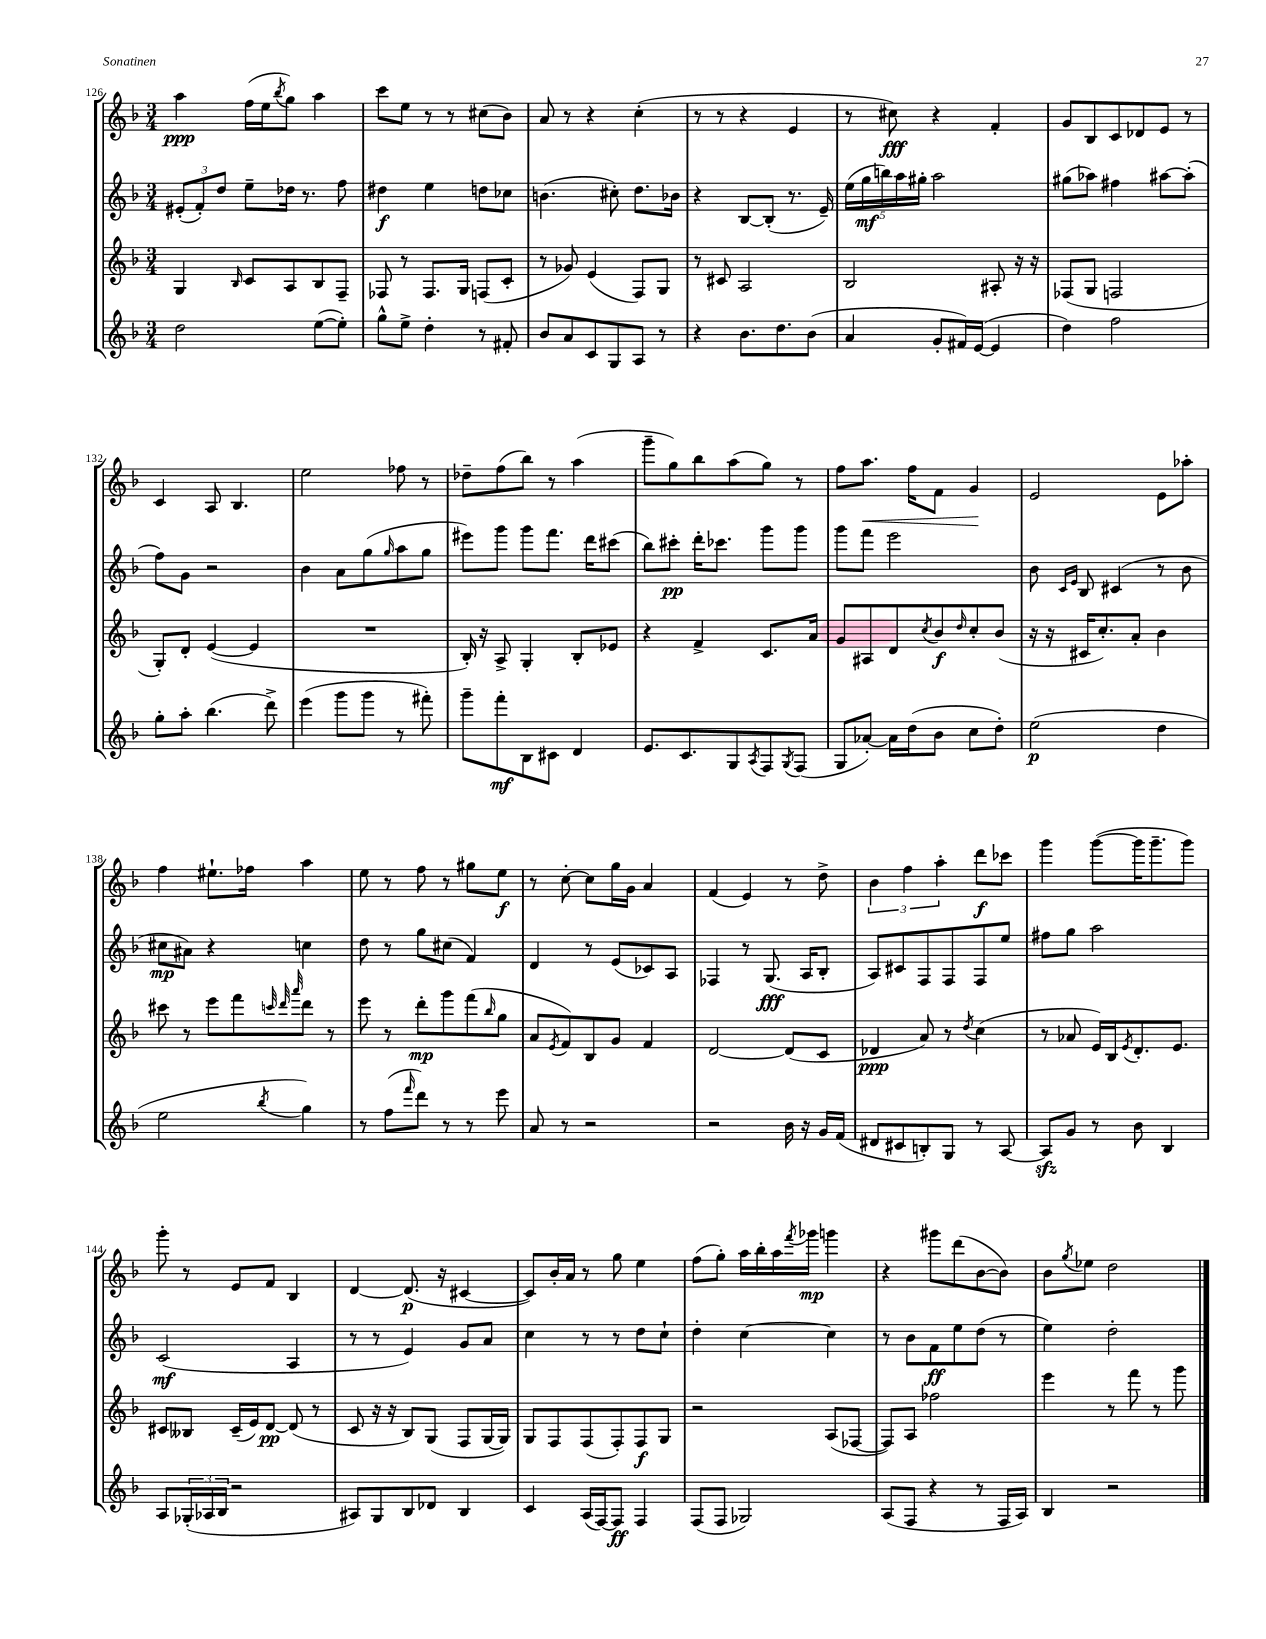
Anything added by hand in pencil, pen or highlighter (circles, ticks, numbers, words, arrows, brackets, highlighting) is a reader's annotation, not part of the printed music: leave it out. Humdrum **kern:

**kern	**dynam	**kern	**dynam	**kern	**dynam	**kern	**dynam
*part4	*part4	*part3	*part3	*part2	*part2	*part1	*part1
*staff4	*staff4	*staff3	*staff3	*staff2	*staff2	*staff1	*staff1
*clefG2	*	*clefG2	*	*clefG2	*	*clefG2	*
*k[b-]	*	*k[b-]	*	*k[b-]	*	*k[b-]	*
*M3/4	*	*M3/4	*	*M3/4	*	*M3/4	*
=126	=126	=126	=126	=126	=126	=126	=126
2dd\	.	4G/	.	(12e#X'/L	.	4aa\	ppp
.	.	.	.	12f'/)	.	.	.
.	.	.	.	12dd/J	.	.	.
.	.	16qqB-/	.	.	.	.	.
.	.	8c/L	.	8ee~\L	.	(16ff\LL	.
.	.	.	.	.	.	16ee\J	.
.	.	.	.	.	.	8qbb-/	.
.	.	8A/	.	16dd-X\Jk	.	8gg\J)	.
.	.	.	.	8.r	.	.	.
([8ee\L	.	8B-/	.	.	.	4aa\	.
8ee'\J])	.	8F~/J	.	8ff\	.	.	.
=127	=127	=127	=127	=127	=127	=127	=127
8gg^^\L	.	8F-X/	.	4dd#X\	f	8ccc\L	.
8ee^\J	.	8r	.	.	.	8ee\J	.
4dd'\	.	8.F-/L	.	4ee\	.	8r	.
.	.	.	.	.	.	8r	.
.	.	16G/Jk	.	.	.	.	.
8r	.	(8Fn/L	.	8ddn\L	.	(8cc#X\L	.
8f#X'/	.	8c'/J	.	8cc-X\J	.	8b-\J)	.
=128	=128	=128	=128	=128	=128	=128	=128
8b-/L	.	8r	.	(4.bn\	.	8a/	.
8a/	.	8g-X/)	.	.	.	8r	.
8c/	.	(4e/	.	.	.	4r	.
8G/	.	.	.	8cc#X'\)	.	.	.
8A/J	.	8F/L)	.	8.dd\L	.	(4cc'\	.
8r	.	8G/J	.	.	.	.	.
.	.	.	.	16b-X\Jk	.	.	.
=129	=129	=129	=129	=129	=129	=129	=129
4r	.	8r	.	4r	.	8r	.
.	.	8c#X/	.	.	.	8r	.
8.b-\L	.	2A/	.	[8B-/L	.	4r	.
.	.	.	.	(8B-'/J]	.	.	.
8.dd\	.	.	.	.	.	.	.
.	.	.	.	8.r	.	4e/	.
(8b-\J	.	.	.	.	.	.	.
.	.	.	.	16e~/)	.	.	.
=130	=130	=130	=130	=130	=130	=130	=130
4a/	.	2B-/	.	(20ee\LL	.	8r	.
.	.	.	.	20gg\	mf	.	.
.	.	.	.	20bbn\)	.	.	.
.	.	.	.	.	.	8cc#X\)	fff
.	.	.	.	20aa\	.	.	.
.	.	.	.	20gg#X'\JJ	.	.	.
8g'/L	.	.	.	2aa\	.	4r	.
16f#X/L)	.	.	.	.	.	.	.
([16e/JJ	.	.	.	.	.	.	.
4e/]	.	8A#X'/	.	.	.	4f'/	.
.	.	16r	.	.	.	.	.
.	.	16r	.	.	.	.	.
=131	=131	=131	=131	=131	=131	=131	=131
4dd\)	.	(8F-X/L	.	(8gg#X\L	.	8g/L	.
.	.	8G/J	.	8aa-X\J)	.	8B-/	.
2ff\	.	2Fn/	.	4ff#X\	.	8c/	.
.	.	.	.	.	.	8d-X/	.
.	.	.	.	[8aa#X\L	.	8e/J	.
.	.	.	.	(8aa#'\J]	.	8r	.
!!LO:LB:g=z
=132	=132	=132	=132	=132	=132	=132	=132
8gg'\L	.	8G'/L)	.	8ff\L)	.	4c/	.
8aa'\J	.	8d'/J	.	8g\J	.	.	.
(4.bb-\	.	([4e/	.	2r	.	8A/	.
.	.	.	.	.	.	4.B-/	.
.	.	4e/]	.	.	.	.	.
8ddd^\)	.	.	.	.	.	.	.
=133	=133	=133	=133	=133	=133	=133	=133
(4eee\	.	2.r	.	4b-\	.	2ee\	.
8ggg\L	.	.	.	8a\L	.	.	.
8ggg\J	.	.	.	(8gg\	.	.	.
.	.	.	.	16qqgg/	.	.	.
8r	.	.	.	8aa\	.	8ff-X\	.
8fff#X'\)	.	.	.	8gg\J	.	8r	.
=134	=134	=134	=134	=134	=134	=134	=134
8ggg~\L	.	16B-'/)	.	8eee#X\L)	.	8dd-X~\L	.
.	.	16r	.	.	.	.	.
8fff'\	mf	8A^/	.	8ggg\J	.	(8ff\	.
8B-\	.	4G'/	.	8ggg\L	.	8bb-\J)	.
8c#X\J	.	.	.	8.fff\J	.	8r	.
4d/	.	8B-'/L	.	.	.	(4aa\	.
.	.	.	.	16ddd\KL	.	.	.
.	.	8e-X/J	.	(8ccc#X\J	.	.	.
=135	=135	=135	=135	=135	=135	=135	=135
8.e/L	.	4r	.	8bb-\L)	.	8ggg~\L	.
.	.	.	.	8ccc#X'\J	pp	8gg\)	.
8.c/	.	.	.	.	.	.	.
.	.	4f^/	.	16ddd'\KL	.	8bb-\	.
.	.	.	.	8.ccc-X\J	.	.	.
8G/	.	.	.	.	.	(8aa\	.
8qA/	.	.	.	.	.	.	.
8F/	.	8.c/L	.	8ggg\L	.	8gg\J)	.
8qG/	.	.	.	.	.	.	.
(8F/J	.	.	.	8ggg\J	.	8r	.
.	.	16a/Jk	.	.	.	.	.
=136	=136	=136	=136	=136	=136	=136	=136
8G/L	.	8g/L	.	8ggg\L	.	8ff\L	.
!	!	!	!	!	!	!	!LO:HP:b
[8a-X'/J)	.	8A#X/	.	8fff\J	.	8.aa\J	<
16a-\LL]	.	8d/	.	2eee\	.	.	.
(16dd\J	.	.	.	.	.	16ff\KL	.
.	.	8qcc/	.	.	.	.	.
8b-\J	.	8b-/	f	.	.	8f\J	.
.	.	16qqdd/	.	.	.	.	.
8cc\L	.	8cc'/	.	.	.	4g/	.
8dd'\J)	.	(8b-/J	.	.	.	.	.
.	.	.	.	.	.	.	[
=137	=137	=137	=137	=137	=137	=137	=137
(2ee\	p	16r	.	8b-\	.	2e/	.
.	.	16r	.	.	.	.	.
.	.	.	.	16qqc/LL	.	.	.
.	.	.	.	16qqe/JJ	.	.	.
.	.	16c#X/KL	.	8B-/	.	.	.
.	.	8.cc'/)	.	.	.	.	.
.	.	.	.	(4c#X/	.	.	.
.	.	8a'/J	.	.	.	.	.
4dd\	.	4b-\	.	8r	.	8e\L	.
.	.	.	.	8b-\	.	8aa-X'\J	.
!!LO:LB:g=z
=138	=138	=138	=138	=138	=138	=138	=138
2ee\	.	8ccc#X\	.	8cc#X\L	mp	4ff\	.
.	.	8r	.	8a#X\J)	.	.	.
.	.	8eee\L	.	4r	.	8.ee#X`\L	.
.	.	8fff\	.	.	.	.	.
.	.	.	.	.	.	16ff-X\Jk	.
.	.	32qqcccn/	.	.	.	.	.
.	.	32qqddd/	.	.	.	.	.
8qbb-/	.	32qqaaa/	.	.	.	.	.
4gg\)	.	8ddd\J	.	4ccn\	.	4aa\	.
.	.	8r	.	.	.	.	.
=139	=139	=139	=139	=139	=139	=139	=139
8r	.	8eee\	.	8dd\	.	8ee\	.
(8ff\L	.	8r	.	8r	.	8r	.
16qqfff/	.	.	.	.	.	.	.
8ddd\J)	.	8ddd'\L	mp	8gg\L	.	8ff\	.
8r	.	8ggg\	.	(8cc#X\J	.	8r	.
8r	.	(8fff\	.	4f/)	.	8gg#X\L	.
.	.	16qqbb-/	.	.	.	.	.
8eee\	.	8gg\J	.	.	.	8ee\J	f
=140	=140	=140	=140	=140	=140	=140	=140
8a/	.	8a/L	.	4d/	.	8r	.
.	.	8qe/	.	.	.	.	.
8r	.	8f/)	.	.	.	[8cc'\	.
2r	.	8B-/	.	8r	.	8cc\L]	.
.	.	8g/J	.	(8e/L	.	16gg\L	.
.	.	.	.	.	.	16g\JJ	.
.	.	4f/	.	8c-X/)	.	4a/	.
.	.	.	.	8A/J	.	.	.
=141	=141	=141	=141	=141	=141	=141	=141
2r	.	[2d/	.	4F-X/	.	(4f/	.
.	.	.	.	8r	.	4e/)	.
.	.	.	.	(8.G/	fff	.	.
16b-\	.	(8d/L]	.	.	.	8r	.
16r	.	.	.	16A/KL	.	.	.
16g/LL	.	8c/J	.	8B-'/J	.	8dd^\	.
(16f/JJ	.	.	.	.	.	.	.
=142	=142	=142	=142	=142	=142	=142	=142
8d#X/L	.	4d-X/	ppp	8A/L)	.	6b-\	.
8c#X/	.	.	.	8c#X/	.	.	.
.	.	.	.	.	.	6ff\	.
8Bn'/)	.	8a/)	.	8F/	.	.	.
.	.	.	.	.	.	6aa'\	.
8G/J	.	8r	.	8F/	.	.	.
.	.	8qdd/	.	.	.	.	.
8r	.	(4cc\	.	8F/	.	8ddd\L	f
[8A/	.	.	.	8ee/J	.	8ccc-X\J	.
=143	=143	=143	=143	=143	=143	=143	=143
8Azz/L]	.	8r	.	8ff#X\L	.	4ggg\	.
8g/J	.	8a-X/	.	8gg\J	.	.	.
8r	.	16e/LL)	.	2aa\	.	([8ggg\L	.
.	.	16B-/J	.	.	.	.	.
.	.	8qe/	.	.	.	.	.
8b-\	.	8.d'/	.	.	.	16ggg\K]	.
.	.	.	.	.	.	8.ggg~\	.
4B-/	.	.	.	.	.	.	.
.	.	8.e/J	.	.	.	.	.
.	.	.	.	.	.	8ggg\J)	.
!!LO:LB:g=z
=144	=144	=144	=144	=144	=144	=144	=144
8A/L	.	8c#X/L	.	(2c/	mf	8ggg'\	.
(24G-X'/L	.	8B--X/J	.	.	.	8r	.
24A-X/	.	.	.	.	.	.	.
24B-/JJ	.	.	.	.	.	.	.
2r	.	(16c#~/LL	.	.	.	8e/L	.
.	.	16e/J)	.	.	.	.	.
.	.	[8d/J	pp	.	.	8f/J	.
.	.	(8d/]	.	4A/	.	4B-/	.
.	.	8r	.	.	.	.	.
=145	=145	=145	=145	=145	=145	=145	=145
8A#X/L)	.	8c/	.	8r	.	[4d/	.
8G/	.	16r	.	8r	.	.	.
.	.	16r	.	.	.	.	.
8B-/	.	8B-/L)	.	4e/)	.	(8.d/]	p
8d-X/J	.	(8G/J	.	.	.	.	.
.	.	.	.	.	.	16r	.
4B-/	.	8F/L	.	8g/L	.	[4c#X/	.
.	.	[16G/L	.	8a/J	.	.	.
.	.	16G/JJ])	.	.	.	.	.
=146	=146	=146	=146	=146	=146	=146	=146
4c/	.	8G/L	.	4cc\	.	8c#/L])	.
.	.	8F/	.	.	.	16b-'/L	.
.	.	.	.	.	.	16a/JJ	.
(16A/LL	.	(8F/	.	8r	.	8r	.
[16F/J)	.	.	.	.	.	.	.
8F/J]	ff	8F'/)	.	8r	.	8gg\	.
4F/	.	8F/	f	8dd\L	.	4ee\	.
.	.	8G/J	.	8cc`\J	.	.	.
=147	=147	=147	=147	=147	=147	=147	=147
(8F/L	.	2r	.	4dd'\	.	(8ff\L	.
8F/J	.	.	.	.	.	8gg'\J)	.
2G-X/)	.	.	.	[4cc\	.	16aa\LL	.
.	.	.	.	.	.	16bb-'\	.
.	.	.	.	.	.	16aa\	.
.	.	.	.	.	.	8qfff/	.
.	.	.	.	.	.	16ggg-X\JJ	mp
.	.	(8A/L	.	4cc\]	.	4gggn\	.
.	.	[8F-X/J	.	.	.	.	.
=148	=148	=148	=148	=148	=148	=148	=148
(8A/L	.	8F-/L])	.	8r	.	4r	.
8F/J	.	8A/J	.	8b-\L	.	.	.
4r	.	2ff-X\	.	8f\	ff	8ggg#X\L	.
.	.	.	.	8ee\	.	(8ddd\	.
8r	.	.	.	(8dd\J	.	[8b-\	.
16F/LL	.	.	.	8r	.	8b-\J])	.
16A/JJ)	.	.	.	.	.	.	.
=149	=149	=149	=149	=149	=149	=149	=149
4B-/	.	4eee\	.	4ee\)	.	8b-\L	.
.	.	.	.	.	.	8qgg/	.
.	.	.	.	.	.	8ee-X\J	.
2r	.	8r	.	2dd'\	.	2dd\	.
.	.	8fff\	.	.	.	.	.
.	.	8r	.	.	.	.	.
.	.	8ggg\	.	.	.	.	.
==	==	==	==	==	==	==	==
*-	*-	*-	*-	*-	*-	*-	*-
